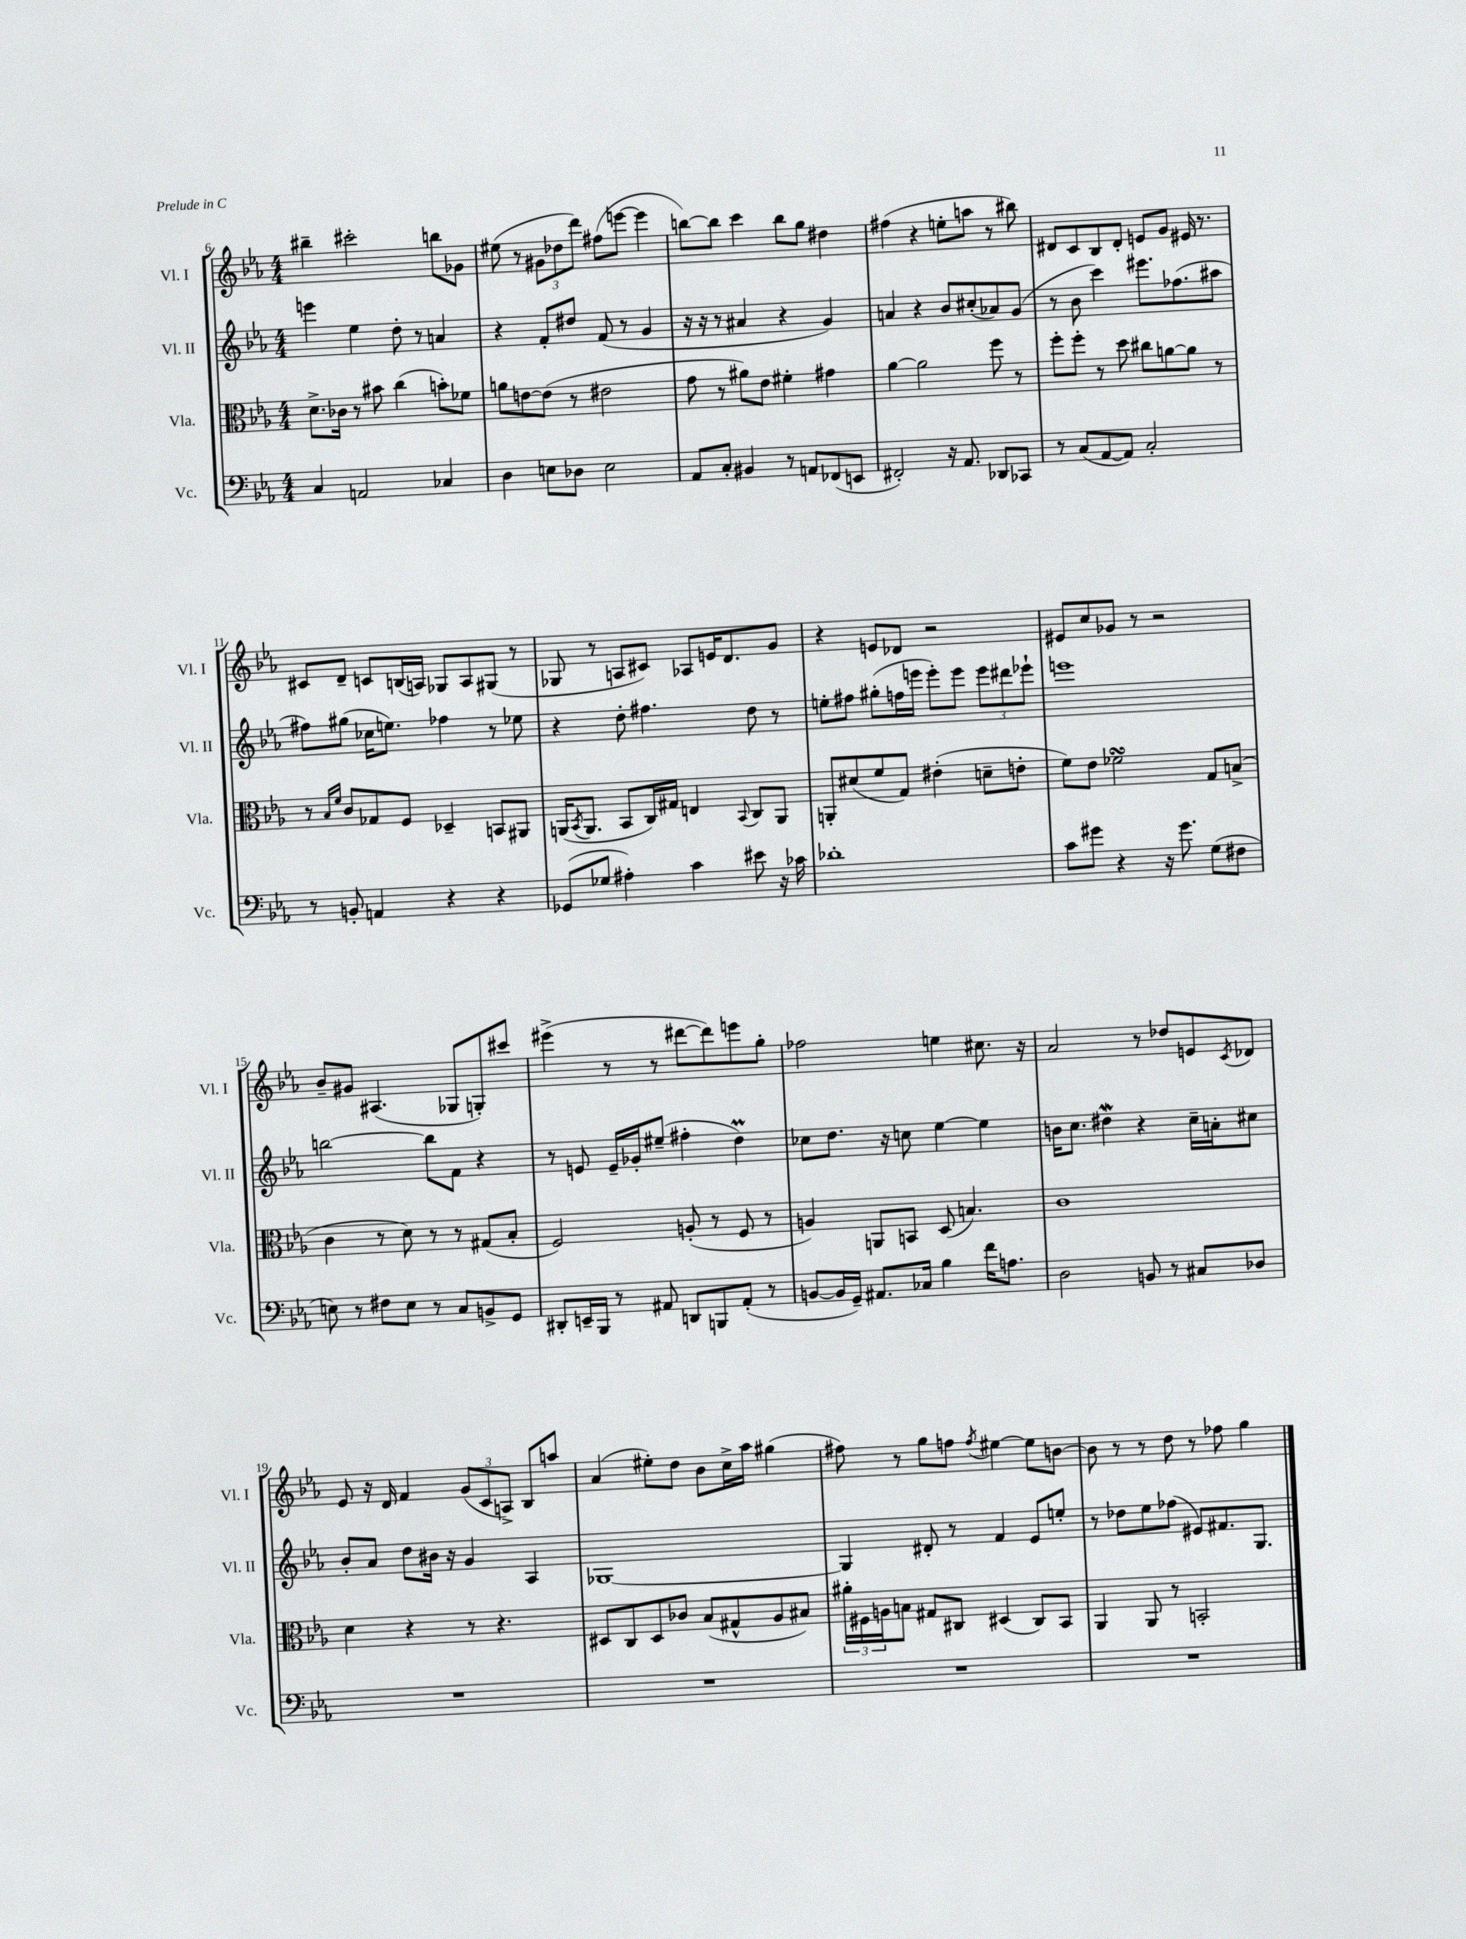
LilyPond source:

<<
\new StaffGroup <<
\new Staff = "s0" \with { instrumentName = "Vl. I" shortInstrumentName = "Vl. I" } {
    \clef treble \key ees \major \numericTimeSignature \time 4/4
    bis''4-- cis'''2-. b''8 ges'8 |
    eis''8( r8 \tuplet 3/2 { gis'8 des''8 d'''8) } fis''8( e'''8~ e'''4 |
    b''8~) b''8 c'''4 b''8 g''8 dis''4 |
    fis''4( r4 e''8-. a''8 r8 bis''8) |
    dis'8 c'8 bes8 dis'8-. e'8 g'8 eis'16 r8. |
    cis'8 d'8-- c'8 b16( a16) ges8 a8 gis8( r8 |
    ges8 r8 a8 cis'8) aes8 e'16 d'8. g'8 |
    r4 e'8 des'8 r2 |
    eis'8 c''8 ges'8 r8 r2 |
    bes'8-- gis'8 ais4.( ges8 g8-.) cis'''8 |
    eis'''4->( r8 r8 dis'''8~ dis'''8) e'''8 g''8-. |
    fes''2 e''4 cis''8. r16 |
    aes'2 r8 des''8 e'8 \acciaccatura { c'8 } des'8 |
    ees'8 r16 d'16 f'4 \tuplet 3/2 { g'8( c'8 a8->) } bes8 a''8 |
    aes'4( eis''8-.) d''8 bes'8 c''16-> aes''16 gis''4( |
    fis''8) r8 g''8 f''8 \acciaccatura { f''8 } eis''4~ eis''8 b'8~ |
    b'8 r8 r8 d''8 r8 fes''8 g''4 \bar "|." |
}
\new Staff = "s1" \with { instrumentName = "Vl. II" shortInstrumentName = "Vl. II" } {
    \clef treble \key ees \major \numericTimeSignature \time 4/4
    e'''4 ees''4 d''8-. r8 a'4 |
    r4 f'8-. dis''8 f'8( r8 g'4 |
    r16 r16 r8 ais'4 r4 g'4) |
    a'4 r4 bes'8 cis''8-.( aes'8) g'8( |
    r8 bes'8 c'''4) eis'''8. fes''8.( ais''8 |
    fis''8) gis''8( ces''16 e''8.) fes''4 r8 ees''8 |
    r4 d''8-. fis''4. d''8 r8 |
    e''8-. fis''8 gis''8-.( f''16 e'''16 e'''8-.) e'''8 \tuplet 3/2 { e'''8 dis'''8 ees'''8-! } |
    e'''1 |
    b''2~ b''8 f'8 r4 |
    r8 e'8 e'16-- ges'16-. eis''8--( fis''4-. d''4\prall) |
    ces''8 d''8. r16 c''8 ees''4~ ees''4 |
    b'16 c''8. dis''4\mordent r4 c''16-- a'16-. cis''8 |
    bes'8-. aes'8 d''8 bis'16 r16 g'4 aes4 |
    ges1~ |
    ges4 dis'8-. r8 f'4 ees'8 e''8-. |
    r8 des''8 ees''8 fes''8( eis'8) fis'8. g8. \bar "|." |
}
\new Staff = "s2" \with { instrumentName = "Vla." shortInstrumentName = "Vla." } {
    \clef alto \key ees \major \numericTimeSignature \time 4/4
    d'8.-> ces'16 r8 bis'8 c''4( b'8-.) fes'8 |
    a'8 e'8~ e'8( r8 eis'2 |
    g'8 r8 ais'8) ees'8 fis'4-. gis'4 |
    aes'4~ aes'2 f''8 r8 |
    f''8-. f''8-. r8 d''8 cis''8 a'8~ a'8 r8 |
    r8 \grace { bes16 f'16 } c'8 ges8 f8 des4-- b,8 ais,8 |
    a,16( \acciaccatura { bes,8 } a,8. bes,8 c16) gis16 e4 \appoggiatura { bes,8 } c8 a,8 |
    a,8-. dis'8( f'8 g8) eis'4-.( d'8-- e'8-. |
    f'8) ees'8 fes'2\turn g8 b8->( |
    c'4 r8 d'8) r8 r8 gis8( bes8-. |
    f2) a8-.( r8 f8 r8 |
    a4) a,8 b,8 d8( b4.) |
    c'1 |
    d'4 r4 r8 r4. |
    dis8 c8 dis8 ces'8 bes8( gis8-^ aes8 bis8) |
    \tuplet 3/2 { ais'16-. fis16 a16 } b8 gis8 cis8 dis4( cis8) bes,8 |
    aes,4 aes,8 r8 b,2-. \bar "|." |
}
\new Staff = "s3" \with { instrumentName = "Vc." shortInstrumentName = "Vc." } {
    \clef bass \key ees \major \numericTimeSignature \time 4/4
    c4 a,2 ces4 |
    d4 e8 des8 e2 |
    aes,8 c8-. bis,4 r8 a,8 fes,8( e,8 |
    fis,2-.) r16 aes,8. des,8 ces,8 |
    r8 c8( aes,8~ aes,8) c2-. |
    r8 b,8-. a,4 r4 r4 |
    ges,8( ges8 ais4-.) c'4 eis'8 r16 ces'16 |
    des'1-. |
    c'8 gis'8 r4 r16 gis'8. g8( fis8 |
    e8) r8 fis8 e8 r8 c8 b,8-> g,8 |
    dis,8-. e,16-- bes,,16 r8 ais,8 d,8 b,,8 ais,8-.( r8 |
    b,8~ b,16 g,16--) ais,8. ces16 bes4 f'16 a8. |
    d2 b,8 r8 cis8 des8 |
    R1 |
    R1 |
    R1 |
    R1 \bar "|." |
}
>>
>>
\layout { \context { \Score currentBarNumber = #6 } }
